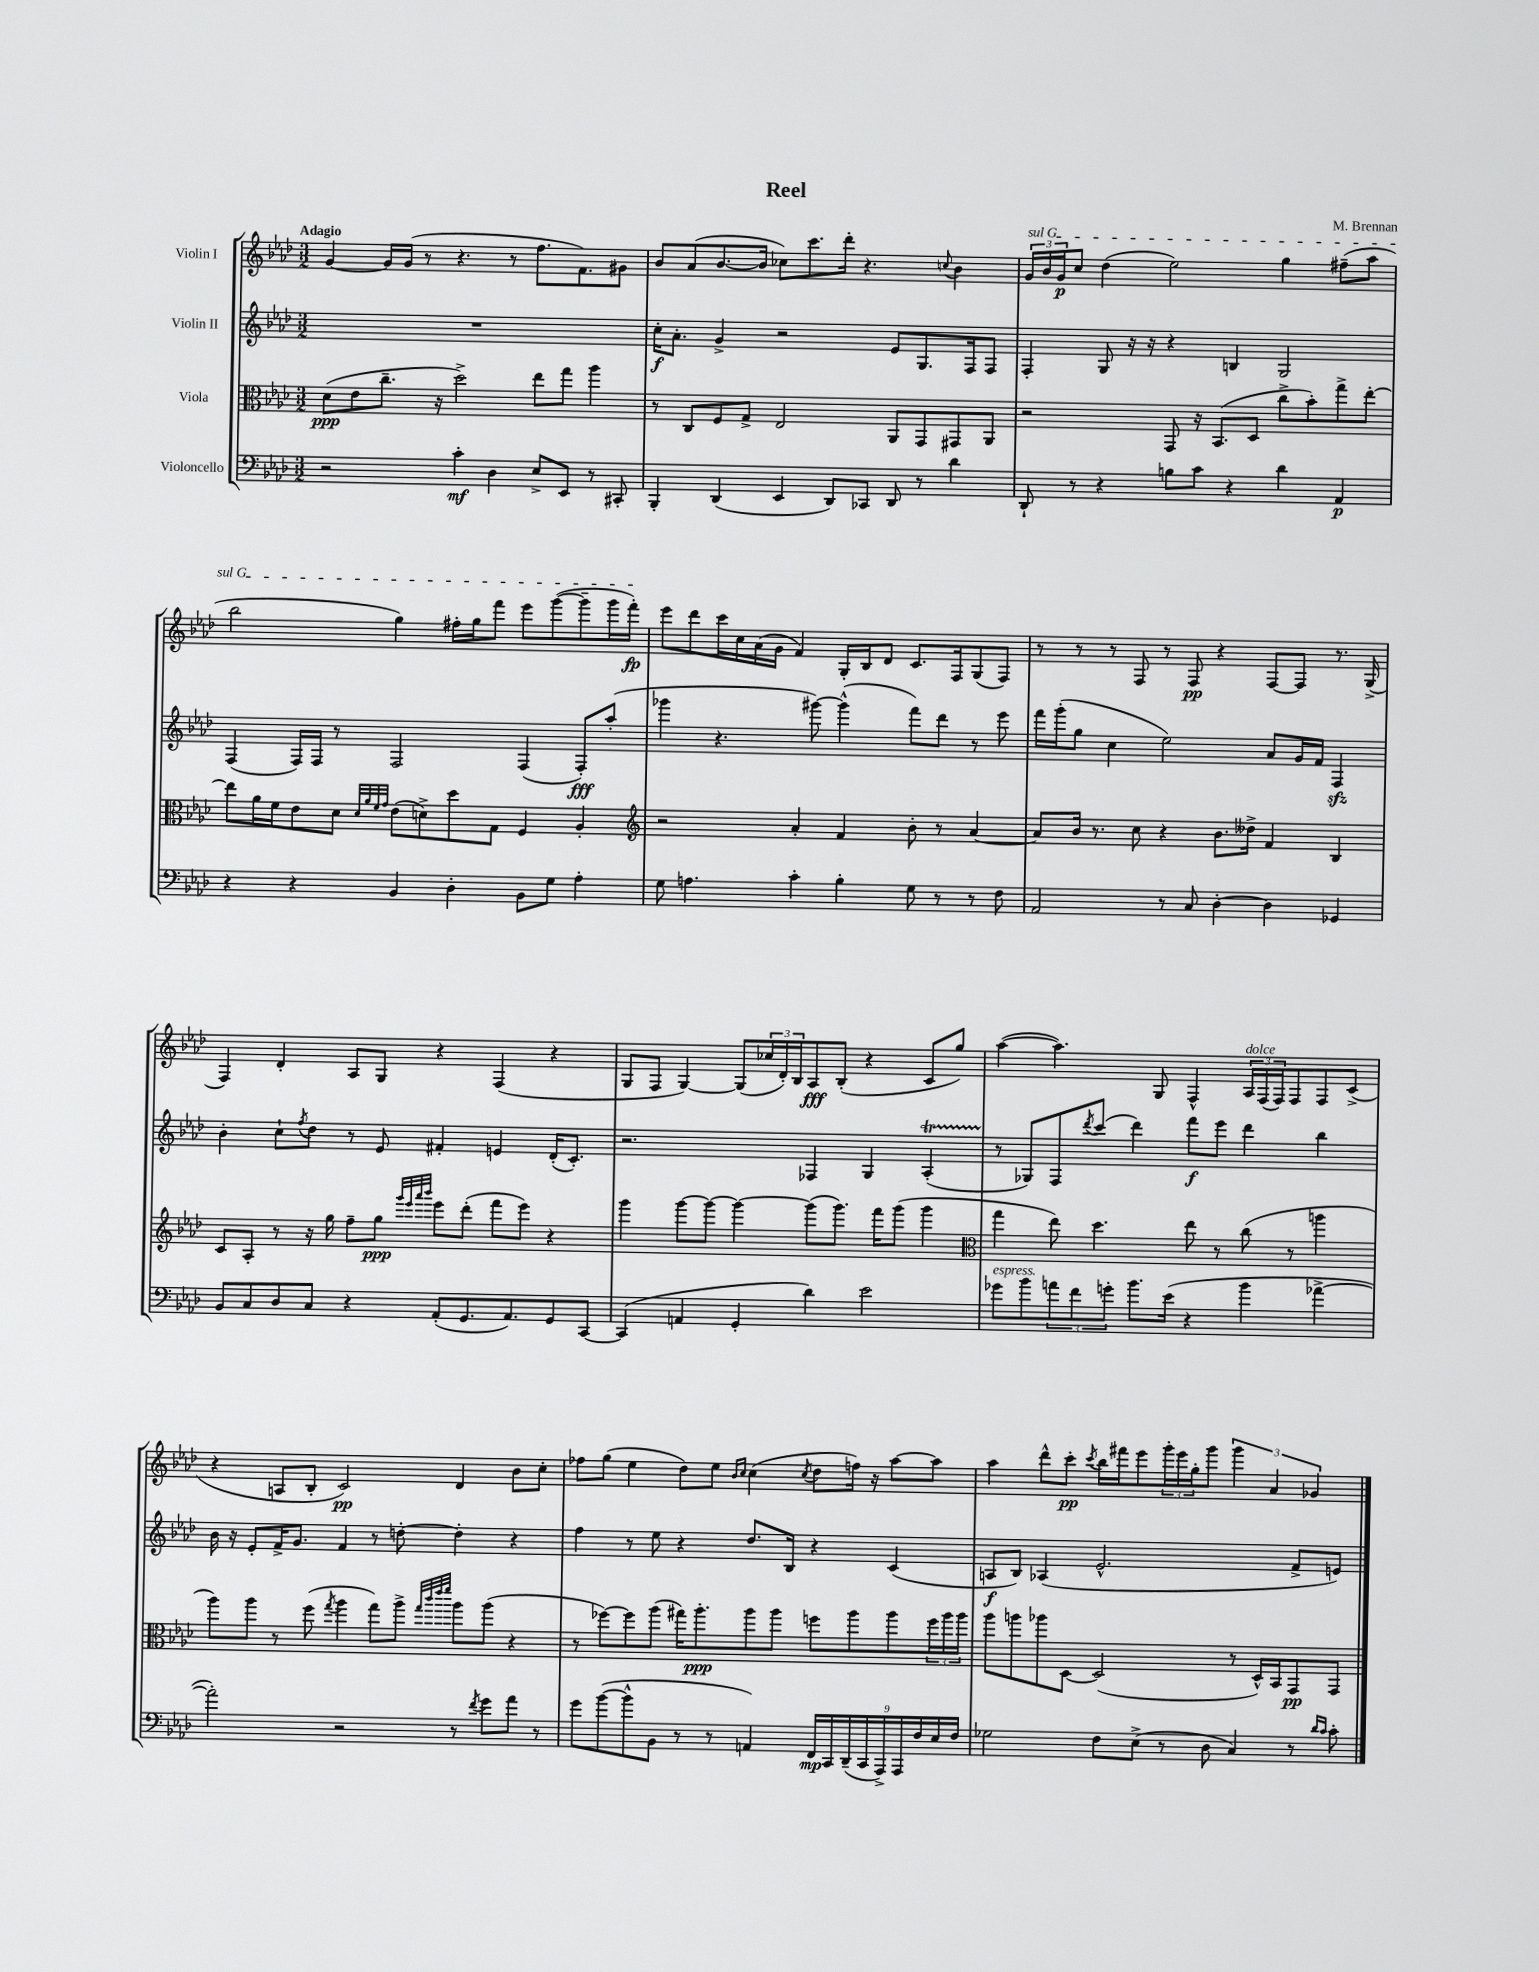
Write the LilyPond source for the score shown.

\header { title = "Reel" composer = "M. Brennan" }
<<
\new StaffGroup <<
\new Staff = "s0" \with { instrumentName = "Violin I" } {
    \clef treble \key aes \major \numericTimeSignature \time 3/2 \tempo "Adagio"
    g'4~ g'16 g'16( r8 r4. r8 f''8. f'8.) gis'8 |
    bes'8 aes'8( bes'8.~ bes'16 ces''8) c'''8. des'''16-. r4. \appoggiatura { c''8 } bes'4 |
    \tuplet 3/2 { \once \override TextSpanner.bound-details.left.text = \markup { \italic "sul G" } g'16\startTextSpan bes'16 g'16\p } c''8 des''4( ees''2) g''4 fis''8--( aes''8 |
    bes''2 g''4) fis''16-. g''16 f'''8 ees'''8 g'''8~( g'''8-- g'''16 f'''16-.\fp\stopTextSpan) |
    ees'''8 des'''8 c'''16 c''16 aes'16( g'16 f'4) g16-. bes16 des'8 c'8. f16 g8( f8) |
    r8 r8 r8 f8 r8 f8\pp r4 f8~ f8 r8. g16->( |
    f4) des'4-. aes8 g8 r4 f4( r4 |
    g8 f8 g4~) g8( \tuplet 3/2 { ces''16 des'16-.) bes16 } aes8\fff bes8-.( r4 c'8 g''8) |
    aes''4~( aes''4.) g8 f4-^ \tuplet 3/2 { aes16^\markup { \italic "dolce" } f16( f16) } f8 f8 c'8->( |
    r4 a8 bes8-. c'2\pp) des'4 bes'8 c''8-. |
    fes''8 g''8( ees''4 des''8) ees''8 \grace { bes'16 c''16 } c''4( \acciaccatura { c''8 } des''8 f''16) r16 aes''8~ aes''8 |
    aes''4 des'''8-^ c'''8-.\pp \acciaccatura { c'''8 } bes''16 fis'''16 ees'''8 \tuplet 3/2 { g'''16-. ees'''16 g''16-. } g'''8 \tuplet 3/2 { g'''4 aes'4 ges'4 } \bar "|." |
}
\new Staff = "s1" \with { instrumentName = "Violin II" } {
    \clef treble \key aes \major \numericTimeSignature \time 3/2
    R1. |
    c''16-.\f aes'8.-. g'4-> r2 ees'8 g8. f16 f8 |
    f4-. g8 r16 r16 r4 b4 g2 |
    f4( f16) f16 r8 f2 f4( f8-.\fff) aes''8-.( |
    ges'''4 r4. gis'''8~) gis'''4-^( f'''8) des'''8 r8 ees'''8 |
    f'''16 g'''16-.( g''8 c''4 ees''2) aes'8 g'16 f'16 f4\sfz |
    bes'4-. c''8-! \acciaccatura { f''8 } des''8 r8 ees'8 fis'4-. e'4 des'16-.( c'8.-.) |
    r2. fes4 g4 aes4-.\startTrillSpan( |
    r8\stopTrillSpan ges8) f8 \acciaccatura { des'''8 } c'''8( des'''4) f'''8\f ees'''8 des'''4 bes''4 |
    bes'16 r16 ees'8-. f'16-> g'8. f'4 r8 d''8~-. d''4-. r4 |
    f''4 r8 ees''8 r4 des''8. bes16 r4 c'4( |
    a8\f bes8) aes4( ees'2.-^ f'8-> e'8) \bar "|." |
}
\new Staff = "s2" \with { instrumentName = "Viola" } {
    \clef alto \key aes \major \numericTimeSignature \time 3/2
    des'8\ppp( ees'8 c''8.-- r16 des''2->) ees''8 g''8 aes''4 |
    r8 c8 f8 g8-> ees2 aes,8 g,8 gis,8 aes,8 |
    r2 g,8 r16 bes,8.( des8 c''8-> bes'8-.) g''8-> ees''8~-. |
    ees''8 aes'16 f'16 ees'8 des'8 \grace { des'32 aes'32 f'32 g'32 } ees'8( d'8->) des''8 g8 f4 aes4-. |
    \clef treble r2 aes'4-. f'4 bes'8-. r8 aes'4~ |
    aes'8 bes'16 r8. c''8 r4 bes'8. deses''16-> f'4 bes4 |
    c'8 aes8-. r8 r16 g''16 f''8-- g''8\ppp \grace { g'''32 ees'''32 aes'''32 bes'''32 } ees'''8 des'''8-.( f'''8 ees'''8) r4 |
    g'''4 g'''8~ g'''8~ g'''4~ g'''8( g'''8.) f'''16 g'''8( g'''4 |
    \clef alto g''4 ees''8) des''4. ees''8 r8 c''8( r8 a''4 |
    aes''8) aes''8 r8 f''8( \acciaccatura { g''8 } aes''4 g''8) aes''8-> \grace { g''32 c'''32 ees'''32 f'''32 } aes''8 aes''8( r4 |
    r8 fes''8~) fes''8 aes''8( gis''16) aes''8.-.\ppp aes''8 aes''8 f''8 aes''8 aes''8 \tuplet 3/2 { f''16 aes''16 aes''16 } |
    aes''8 a''8 aes''8 des8~ des2( r8 des16-^) bes,16 g,8\pp g,8 \bar "|." |
}
\new Staff = "s3" \with { instrumentName = "Violoncello" } {
    \clef bass \key aes \major \numericTimeSignature \time 3/2
    r2 c'4-.\mf des4 ees8-> ees,8 r8 cis,8-. |
    bes,,4-. des,4( ees,4 des,8) ces,8 des,8 r8 des'4 |
    des,8-! r8 r4 b8 c'8 r4 des'4 aes,4\p |
    r4 r4 bes,4 des4-. bes,8 g8 aes4-. |
    g8 a4. c'4-. bes4-. g8 r8 r8 f8 |
    aes,2 r8 c8 des4~-. des4 ges,4 |
    bes,8 c8 des8 c8 r4 aes,8-.( g,8. aes,8.) g,8 c,8~ |
    c,4( a,4 g,4-. des'4) ees'2 |
    ges'8^\markup { \italic "espress." } bes'8 \tuplet 3/2 { a'8 f'8 g'8-. } bes'8. ees'16( r4 bes'4 aes'4~-> |
    aes'2-.) r2 r8 \acciaccatura { f'8 } g'8 aes'8 r8 |
    g'8 bes'8~( bes'8-^ bes,8 r8 r8 a,4) \tuplet 9/8 { f,16\mp c,16 des,16--( c,16 aes,,16->) aes,,16 f16 ees16 f16 } |
    ges2 f8 ees8->( r8 des8 c4) r8 \grace { des'16 c'16 } c'8-. \bar "|." |
}
>>
>>
\layout { \context { \Score \remove "Bar_number_engraver" } }
